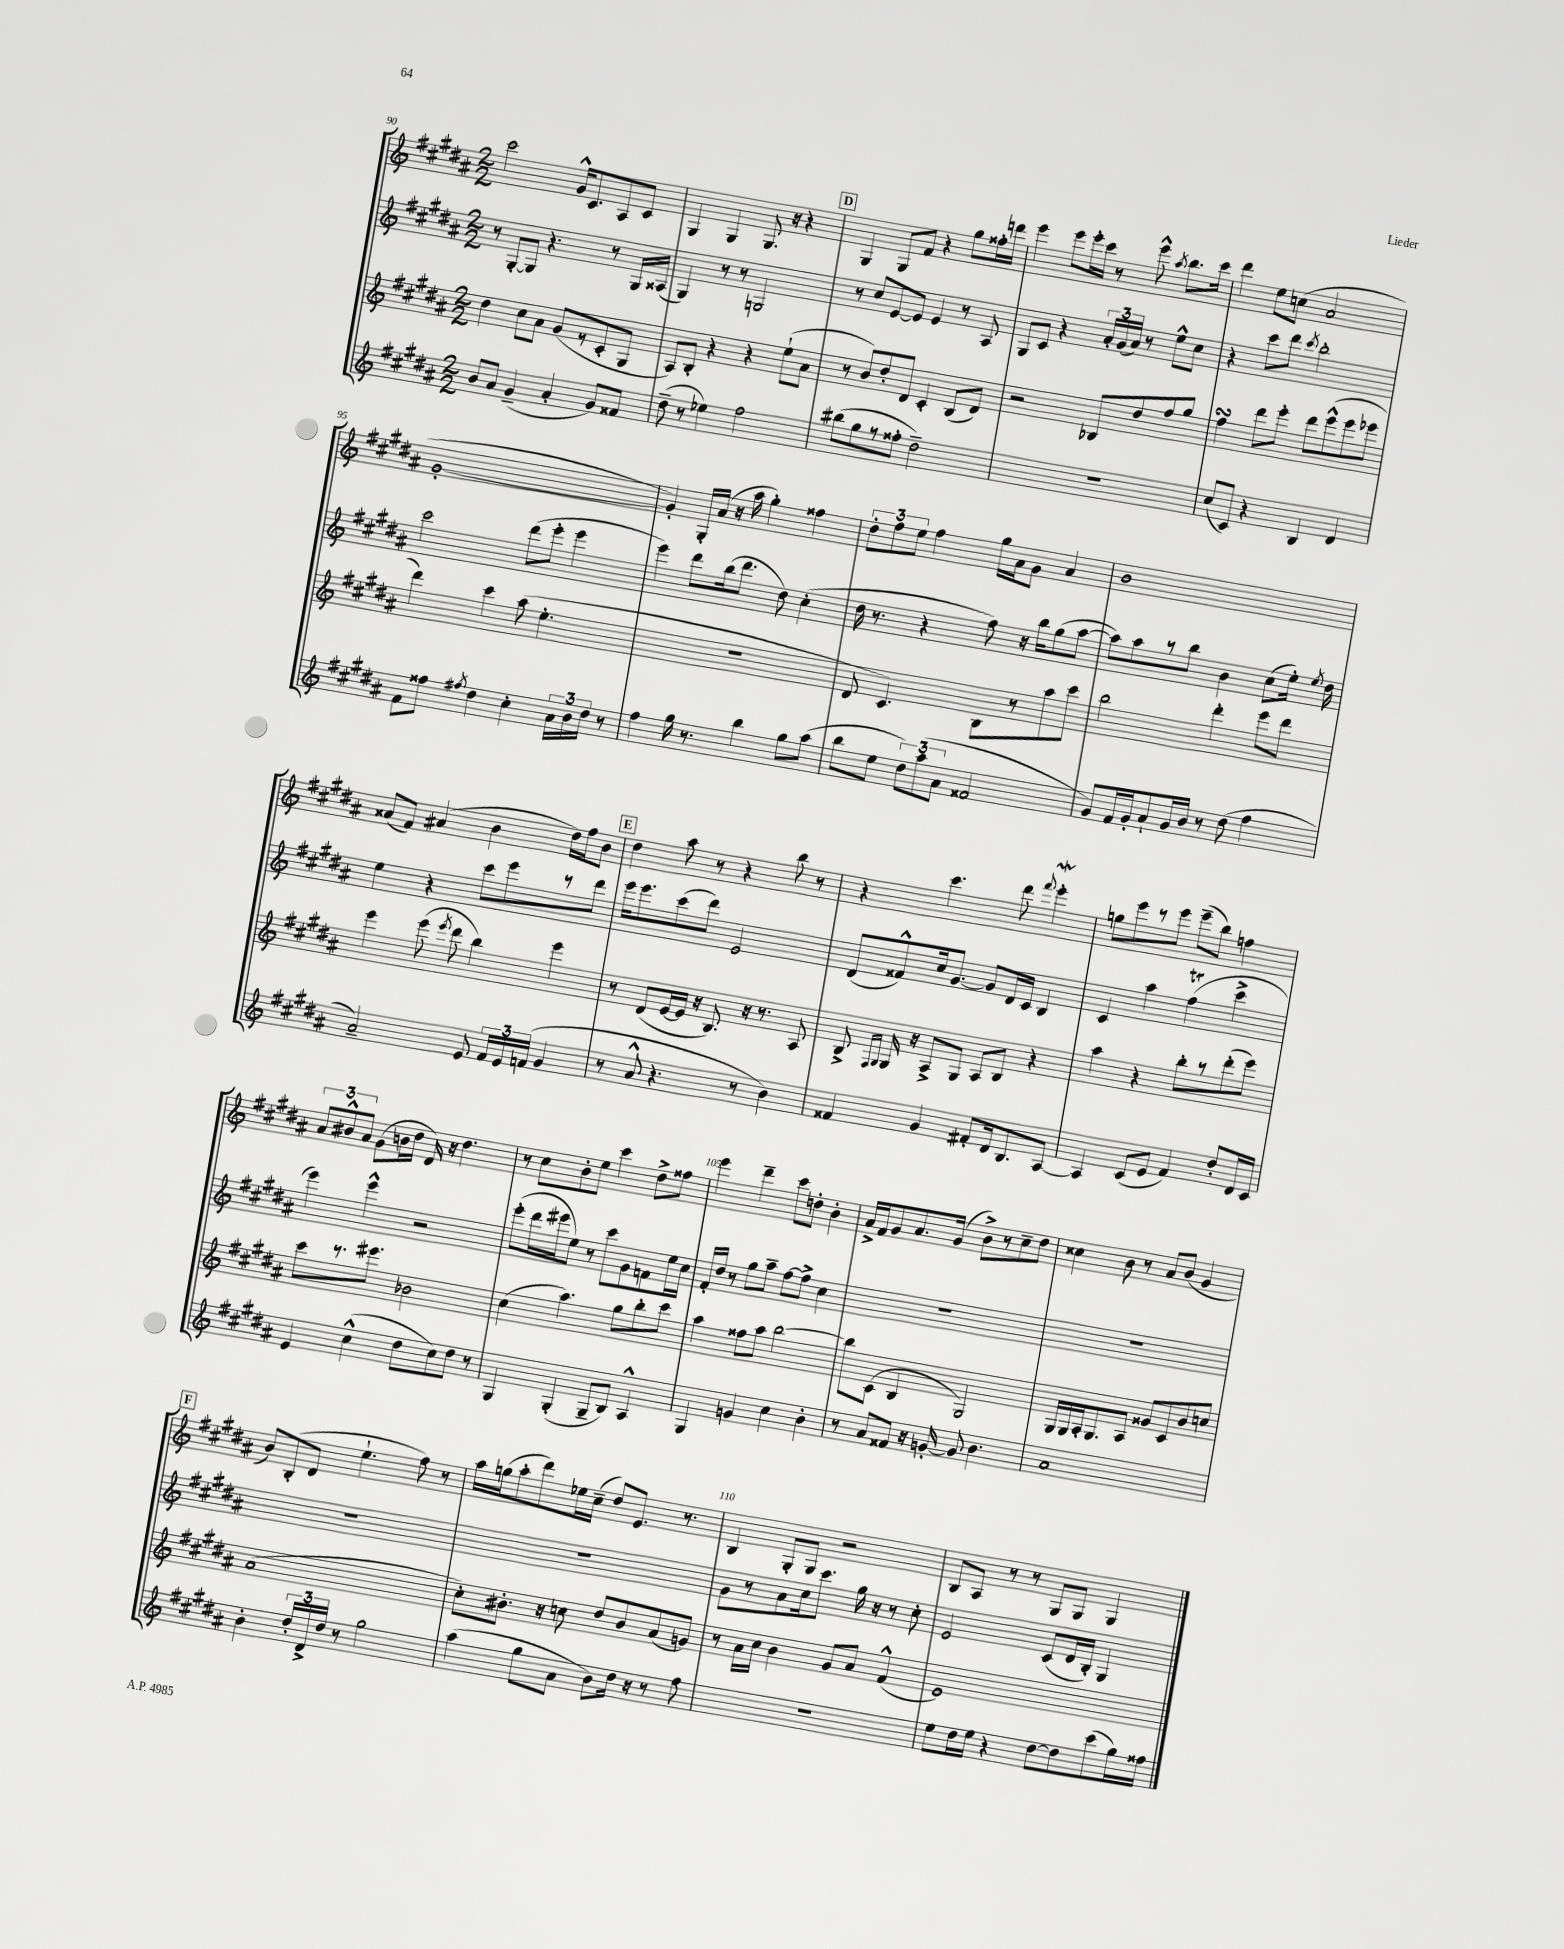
<<
\new StaffGroup <<
\new Staff = "s0" {
    \clef treble \key b \major \numericTimeSignature \time 2/2
    \autoBeamOff cis'''2 gis'16[-^ cis'8. ais8 cis'8] |
    gis4 gis4 gis8. r16 r4 |
    \mark \markup { \box "D" } gis4 gis8[ fis'8] r4 gis''8[ fisis''16-. d'''16] |
    e'''4 e'''8[ e'''16-. cis'''16] r8 e'''8-^ \acciaccatura { ais''8 } b''8.[ cis'''16] |
    dis'''4 e''8[ c''8]( ais'2 |
    gis'1~-. |
    gis'4-.) gis16[-. ais'16]( r16 ais''16 gis''4-.) fisis''4 |
    \tuplet 3/2 { dis''8[-. fis''8 e''8] } fis''4 gis''16[ ais'16 gis'8] ais'4 |
    b'1 |
    aisis'8[( fis'8]) ais'4( b'4 dis''16[) fis''16 b'8] |
    \mark \markup { \box "E" } dis''4 ais''8 r8 r4 b''8 r8 |
    r4 cis'''4. dis'''8 \appoggiatura { fis'''8 } e'''4-.\mordent |
    g''8[ e'''8 r8 e'''8] e'''8[--( b''8]) f''4 |
    \tuplet 3/2 { ais'8[ bis'8-^ ais'8] } gis'8[( b'16 dis''16] dis'16) r16 dis''4. |
    r8 cis''8[ b'8-. e''8] cis'''4 dis''8[-> fisis''8] |
    e'''4 dis'''4-- cis'''8[ d''8]-. b'4-. |
    ais'16[-> fis'16 gis'8 ais'8. gis'16]( b'8[->) r8 cis''8-- dis''8] |
    cisis''4 b'8 r8 ais'8[ b'8]( gis'4 |
    \mark \markup { \box "F" } b'8[) b8-.( dis'8] e''4.-! fis''8) r8 |
    ais''16[ g''16( ais''8-. dis'''8) ees''16 cis''16]--( dis''8[) e'8.] r8. |
    b4 gis8[-. gis8] r2 |
    b8[ ais8] r8 r8 gis8[ gis8] gis4 \bar "|." |
}
\new Staff = "s1" {
    \clef treble \key b \major \numericTimeSignature \time 2/2
    \autoBeamOff r8 gis8[~-. gis8] r4. r8 gis16[ aisis16]( |
    gis4) r8 r8 g2 |
    \mark \markup { \box "D" } r8 cis''8[ e'8~ e'8] e'4 r8 ais8 |
    gis8[ cis'8] r4 \tuplet 3/2 { ais'16[-. gis'16( ais'16]) } r8 e''8[-^ cis''8] |
    r4 cis'''8[ dis'''8] \acciaccatura { cis'''8 } b''2-. |
    cis'''2 dis'''8[( e'''8]-. e'''4 |
    e'''4) dis'''8[ b''16( dis'''8.] dis''8) cis''4-.( |
    dis''16 r8. r4 fis''8) r16 b''16[ gis''8( ais''8]~ |
    ais''8[) ais''8 r8 b''8] b'4 cis''8[( e''16]-.) \acciaccatura { e''8 } dis''16 |
    e''4 r4 cis'''8[ e'''8 r8 dis'''8] |
    \mark \markup { \box "E" } e'''16[ e'''8. cis'''8( dis'''8]) e'2 |
    dis'8[( fisis'8-^) cis''16 gis'8.]~ gis'8[ dis'16 cis'16] b4 |
    cis'4 ais''4 fis''4\trill( cis'''4-> |
    e'''4) e'''4-^ r2 |
    e'''8[-.( dis'''16 eis'''16 e''8]) r8 cis'''8[ gis'8 f'8 e''16 cis''16] |
    fis'16[-. dis''16] r8 gis''8[ ais''8]-- fis''8[~ fis''8]-> cis''4 |
    r1 |
    R1 |
    \mark \markup { \box "F" } R1 |
    R1 |
    gis'8[ r8 ais'8 cis''16 cis'''8.] gis''16 r16 r8 cis''8-. |
    e'2 cis'8[( dis'16 b16]-.) gis4 \bar "|." |
}
\new Staff = "s2" {
    \clef treble \key b \major \numericTimeSignature \time 2/2
    \autoBeamOff dis''4 cis''8[ ais'8] gis'8[( r8 cis'8-. gis8] |
    ais8[) b8]-. r4 r4 e''8[-!( ais'8] |
    \mark \markup { \box "D" } r8 b'8[) dis''8-. dis'8] cis'4-. b8[( dis'8]) |
    r2 bes8[ dis''8 fis''8 gis''8] |
    fis''4\turn dis'''8[ e'''8]-. dis'''8[ e'''8-^( e'''8 ees'''8] |
    dis'''4) cis'''4 ais''8( e''4.-. |
    r1 |
    dis'8 cis'4.) b8[ r8 ais''8 cis'''8] |
    b''2 dis'''4-. e'''8[ dis'''8] |
    e'''4 e'''8( \acciaccatura { e'''8 } dis'''8 b''4) e'''4 |
    \mark \markup { \box "E" } r8 dis'8[( e'16~ e'16] r16 b8.) r16 r8. ais8 |
    b8-> \grace { fis16[ gis16] } gis16 r16 ais8[-> gis8] ais8[ b8] r4 |
    ais''4 r4 b''8[-. r8 dis'''8-.( e'''8]) |
    cis'''8[ r8. eis'''8.] bes'2 |
    cis''4( ais''4.) gis''8[ b''8-. cis'''8] |
    ais''4 fisis''8[ ais''8] b''2~ |
    b''8[ cis'8]( b4 gis2) |
    gis16[ gis16 ais16-. gis8. ais8] gisis'8[ cis'8 b'8 c''8] |
    \mark \markup { \box "F" } ais'1( |
    cis''8[-.) bis'8.]-. r16 c''8 dis''8[ bis'8 ais'8( g'8]) |
    r8 ais'16[ cis''16] b'4 gis'8[ ais'8] fis'4-^( |
    e'1) \bar "|." |
}
\new Staff = "s3" {
    \clef treble \key b \major \numericTimeSignature \time 2/2
    \autoBeamOff b'8[ ais'8] gis'4--( ais'4-. gis'8[) fisis'8] |
    dis''8--( r8 ees''4) fis''2 |
    \mark \markup { \box "D" } bis''8[( gis''8 r8 fisis''8]-. dis''2--) |
    R1 |
    cis''8[( cis'8]) r4 b4 dis'4 |
    fis'8[ fisis''8] \acciaccatura { fis''8 } dis''4 cis''4-. \tuplet 3/2 { ais'16[ b'16 dis''16] } r8 |
    fis''4 gis''16 r8. b''4 gis''8[ ais''8]( |
    b''8[ e''8] \tuplet 3/2 { dis''8[) ais''8( ais'8] } fisis'2 |
    gis'8[) fis'16 gis'16-. ais'8-! gis'16 b'16] r8 dis''8( fis''4 |
    ais'2--) e'8 \tuplet 3/2 { fis'16[ e'16 f'16]( } gis'4 |
    \mark \markup { \box "E" } r8 ais'8-^ r4. r8 b'4) |
    fisis'4 gis'4 fis'8[-. dis'16 b8. ais8]~ |
    ais4 cis'8[( e'8] fis'4) dis''8[-. dis'16 cis'16] |
    e'4 cis''4-^( dis''8[ cis''8) dis''8] r8 |
    gis4 gis4-.( gis8[-- b8]) ais4-^ |
    gis4 g'4 cis''4 b'4-. |
    r8 ais'8[ fisis'8] r16 g'16~-. g'8 b'4. |
    ais'1 |
    \mark \markup { \box "F" } b'4-. \tuplet 3/2 { dis''16[-. dis'16-> dis''16] } r8 gis''2 |
    ais''4( gis''8[ ais'8] b'8[) dis''16] r16 r8 fis''8 |
    R1 |
    e''8[ dis''16 e''16] r4 dis''8[~ dis''8 cis'''8( gis''16) fisis''16] \bar "|." |
}
>>
>>
\layout { \context { \Score currentBarNumber = #90 \override BarNumber.break-visibility = ##(#f #t #t) barNumberVisibility = #(every-nth-bar-number-visible 5) } }
